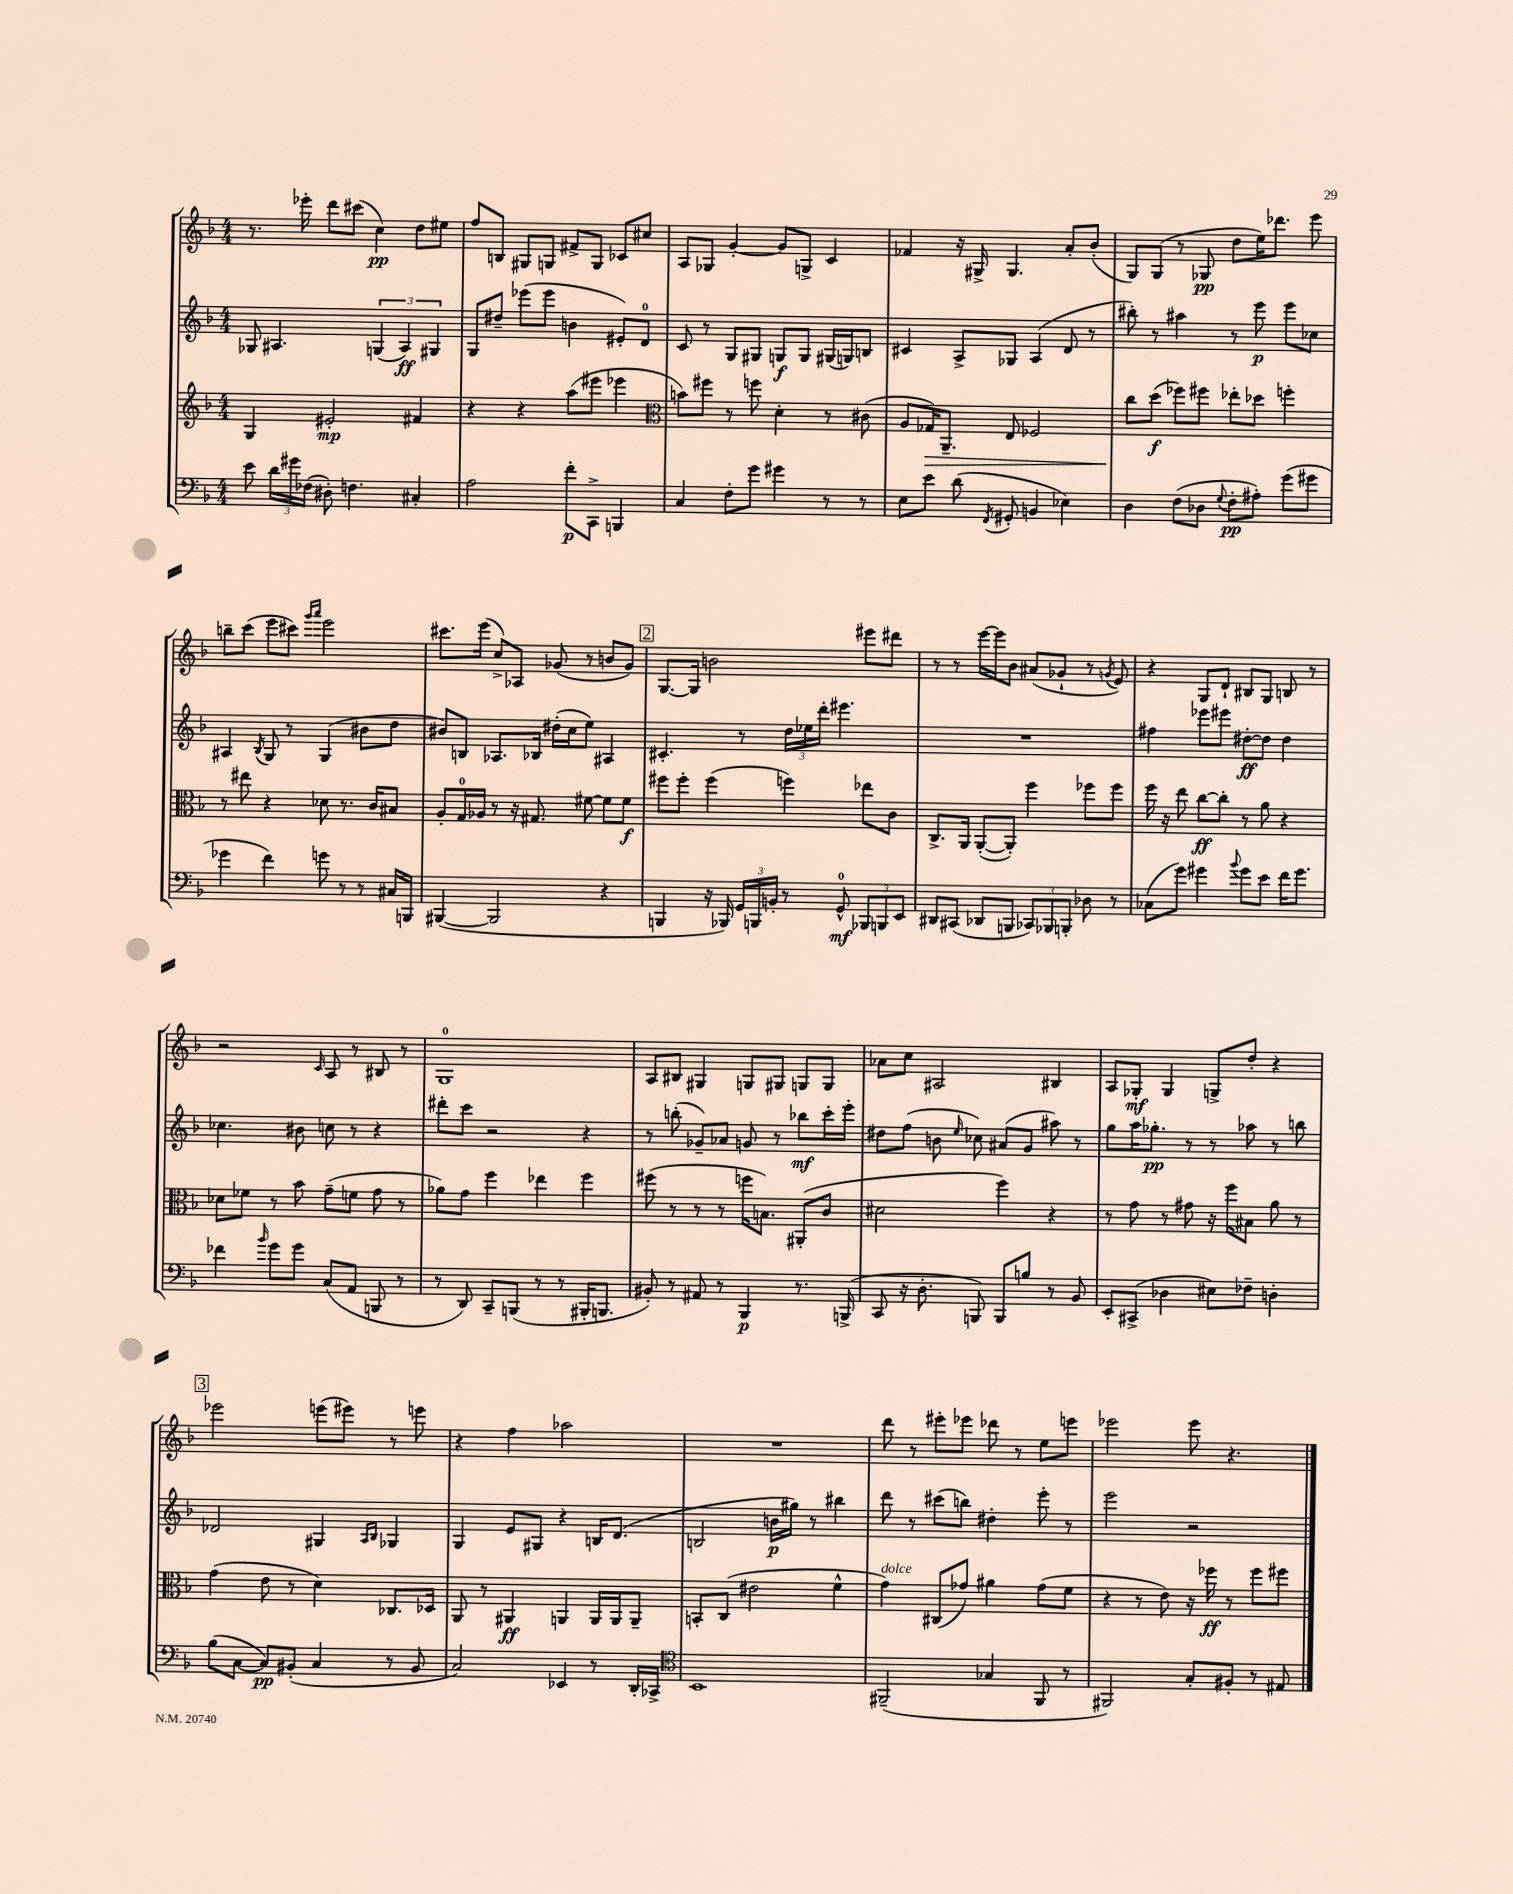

**kern	**kern	**kern	**kern
*staff4	*staff3	*staff2	*staff1
*clefF4	*clefG2	*clefG2	*clefG2
*k[b-]	*k[b-]	*k[b-]	*k[b-]
*M4/4	*M4/4	*M4/4	*M4/4
8e\	4G/	8G-/	8.r
24d\LL	.	4.A#/	.
24g#\	.	.	.
.	.	.	16eee-'\
(24F-\JJ	.	.	.
8D#'\)	2e#'/	.	8ddd\L
4.F\	.	.	(8ccc#\J
.	.	(6G/	4cc\)
.	.	6A#/)	.
4C#'/	4f#/	.	8dd\L
.	.	6G#/	.
.	.	.	8ee#\J
=	=	=	=
2A\	4r	8G/L	8ff/L
.	.	8dd#~/J	8B/J
.	4r	(8eee-\L	8G#/L
.	.	8eee-\J	8G/J
8f'\L	(8aa\L	4b\	8f#^/L
8CC^\J	8eee#\J	.	8G/J
4BBB/	4eee-\	8e#'/L)	8c-/L
.	.	8d/J	8cc#/J
=	=	=	=
*	*clefC3	*	*
4C/	8b\L)	8c/	8A/L
.	8ff#\J	8r	8G-/J
8F'\L	8r	8G/L	[4g'/
8g\J	8ff\	8G#/J	.
4g#\	4d'\	8G/L	8g/]L
.	.	8G/J	8G^/J
8r	8r	(16G#/LL	4c/
.	.	16G/J)	.
8r	(8c#\	8B/J	.
=	=	=	=
8E\L	8A/L	4c#/	4f-/
8e\J	16G-/K)	.	.
.	8.AA~/J	.	.
(8d\	.	8A^/L	16r
.	.	.	16G#^/
8qFF/	.	.	.
8GG#'/	8E/	8G-/J	4.G#/
4BB/	2F-/	(4A/	.
4E-\)	.	8d/	8a'/L
.	.	8r	(8b-'/J
=	=	=	=
4D\	8cc\L	8bb#'\)	8G/L)
.	(8dd\J	8r	(8G/J
(8F\L	8ff-\L)	4aa#\	8r
8D-\J	8ff#\J	.	8G-/
8qqG/	.	.	.
8F'\L	8ee-'\L	8r	8dd\L
8A#'\J)	8dd-\J	8eee\	16ee\K)
.	.	.	8.ddd-\J
(8g\L	4ff'\	8eee\L	.
8g#\J	.	8cc-\J	8eee\
=	=	=	=
4g-\	8r	4A#/	8bb~\L
.	8ee#\	.	(8ccc\J
.	.	8qB-/	.
4f\)	4r	8G/	8eee\L
.	.	8r	8ccc#\J)
.	.	.	16qqggg/LL
.	.	.	16qqaaa/JJ
8g\	8d-\	(4G/	2eee\
8r	8.r	.	.
8r	.	8b#\L	.
.	16c/LK	.	.
16C#/LL	8B#/J	8dd\J	.
16BBB/JJ	.	.	.
=	=	=	=
([4BBB#/	8A'/L	8b#/L)	8.ccc#\L
.	16G/L	8B/J	.
.	16A-/JJ	.	(16eee\Jk
2BBB#/]	8r	8.A-/L	8cc^/L)
.	16r	.	8A-/J
.	8.G#/	16B-/Jk	.
.	.	(16dd#'\LL	(8g-/
.	.	16cc\J	.
.	[8f#\	8ee\J)	8r
4r	8f#\]L	4A#/	8b/L
.	8f#\J	.	8g-/J)
=	=	=	=
4BBB/	8ff#\L	4.c#'/	[8.G/L
.	8ff#'\J	.	.
.	.	.	16G/]Jk
16r	(4ff#\	.	2b\
16BBB-/)	.	.	.
24GG/LL	.	8r	.
24BBB/	.	.	.
24BB'/JJ	.	.	.
8r	4ff\)	24dd\LL	.
.	.	24ee-\	.
.	.	24ddd'\JJ	.
8GG^^/	.	4.eee#\	.
12BBB-/L	8ee-\L	.	8eee#\L
12BBB/	.	.	.
.	8c\J	.	8ddd#\J
12EE/J	.	.	.
=	=	=	=
8DD#/L	8.C^/L	1r	8r
(8CC#/J	.	.	8r
.	16AA/Jk	.	.
8DD-/L	([8AA'/L	.	[16eee\LL
.	.	.	16eee\]J
8BBB/J	8AA'/]J)	.	8b-\J
12CC-/L)	4ff\	.	(8a#/L
12BBB-/	.	.	.
.	.	.	8g-`/J
12BBB'/J	.	.	.
8D-\	8ff-\L	.	8r
.	.	.	8qg/
8r	8ff-\J	.	8e/)
=	=	=	=
(8C-\L	16ff\	4ff#\	4r
.	16r	.	.
8g\J)	8ee\	.	.
4g#\	[8cc\L	8eee-\L	8G/L
.	8cc'\]J	8eee#\J	8d`/J
8qqb-/	.	.	.
8g#\L	8r	[8dd#'\L	8B#/L
8e\J	8a\	8dd#\]J	8G/J
16f\LK	4r	4dd#\	8B/
8.g#\J	.	.	.
.	.	.	8r
=	=	=	=
4f-\	8d-\L	4.cc-\	2r
.	8f-\J	.	.
16qqb-/	.	.	.
8g\L	8r	.	.
8g\J	8b-\	8b#\	.
.	.	.	16qqc/
(8C/L	(8g~\L	8cc\	8A/
8AA/J	8f\J	8r	8r
8BBB/	8g\	4r	8B#/
8r	8r	.	8r
=	=	=	=
8r	8a-\L)	8ddd#'\L	1G
8DD/)	8g\J	8ccc\J	.
8CC~/L	4ff\	2r	.
(8BBB/J	.	.	.
8r	4ee-\	.	.
8r	.	.	.
16BBB#'/LK	4ff\	4r	.
8.BBB/J	.	.	.
=	=	=	=
8BB#'/)	(8ff#\	8r	8A/L
8r	8r	(8bb'\	8B#/J
8AA#/	8r	8g-~/L)	4G#/
8r	8r	8a-/J	.
4BBB-/	16ff\LK	8g/	8G/L
.	8.B\J)	.	.
.	.	8r	8G#/J
8.r	(8AA#'/L	8bb-\L	8G/L
.	8c/J	16ccc'\L	8G/J
(16BBB^/	.	16eee'\JJ	.
=	=	=	=
8CC/	2d#\	8dd#\L	8a-\L
16r	.	(8ff\J	8cc\J
8.D'\	.	.	.
.	.	8b\	2A#/
.	.	16qqee/	.
8BBB/)	.	8cc-\)	.
8BBB/L	4ff\)	(8a#/L	.
8B/J	.	8g/J	.
8r	4r	8aa#\)	4B#/
8BB-/	.	8r	.
=	=	=	=
8EE'/L	8r	8gg\L	8A/L
(8CC#^/J	8g\	16aa\K	8G-'/J
.	.	8.gg-'\J	.
4D-\	8r	.	4G-/
.	8g#\	8r	.
8E#\L)	16r	8r	8G^/L
.	16ff\LK	.	.
8F-~\J	8B#\J	8aa-\	8dd'/J
4D'\	8a\	8r	4r
.	8r	8bb\	.
=	=	=	=
(8B-\L	(4g\	2d-/	2eee-\
[8C\J	.	.	.
8C/]L)	8e\	.	.
(8BB#'/J	8r	.	.
4C/	4d\)	4G#/	(8eee\L
.	.	.	8eee#\J)
.	.	16qqA/LL	.
.	.	16qqB-/JJ	.
8r	8.C-/L	4G-/	8r
8BB#/	.	.	8eee\
.	16D-/Jk	.	.
=	=	=	=
2C/)	8AA/	4G/	4r
.	8r	.	.
.	4AA#/	8e/L	4ff\
.	.	8G#/J	.
4EE-/	4AA/	4r	2aa-\
8r	16AA/LL	16B/LK	.
.	16AA/J	(8.d/J	.
16DD'/LL	8AA~/J	.	.
16CC-^/JJ	.	.	.
=	=	=	=
*clefC4	*	*	*
1BB-	8BB'/L	2B/	1r
.	(8C/J	.	.
.	2e#\	.	.
.	.	16b\LL	.
.	.	16gg#\JJ)	.
.	.	8r	.
.	4f^^\	4bb#\	.
=	=	=	=
(2FF#~/	4g\)	8ddd\	8ddd\
.	.	8r	8r
.	(8C#/L	(8ccc#\L	8eee#'\L
.	8g-/J)	8bb\J)	8eee-\J
4G-/	4a#\	4dd#'\	8ddd-\
.	.	.	8r
8FF#/	(8g-\L	8eee'\	8ee\L
8r	8f\J	8r	8eee\J
=	=	=	=
2FF#/)	4r	2eee\	2eee-\
.	8r	.	.
.	8e\)	.	.
8G'/L	16r	2r	8eee-\
.	16ff-\	.	.
8F#'/J	8r	.	4.r
8r	8ff-\L	.	.
8E#/	8ff#\J	.	.
==	==	==	==
*-	*-	*-	*-
